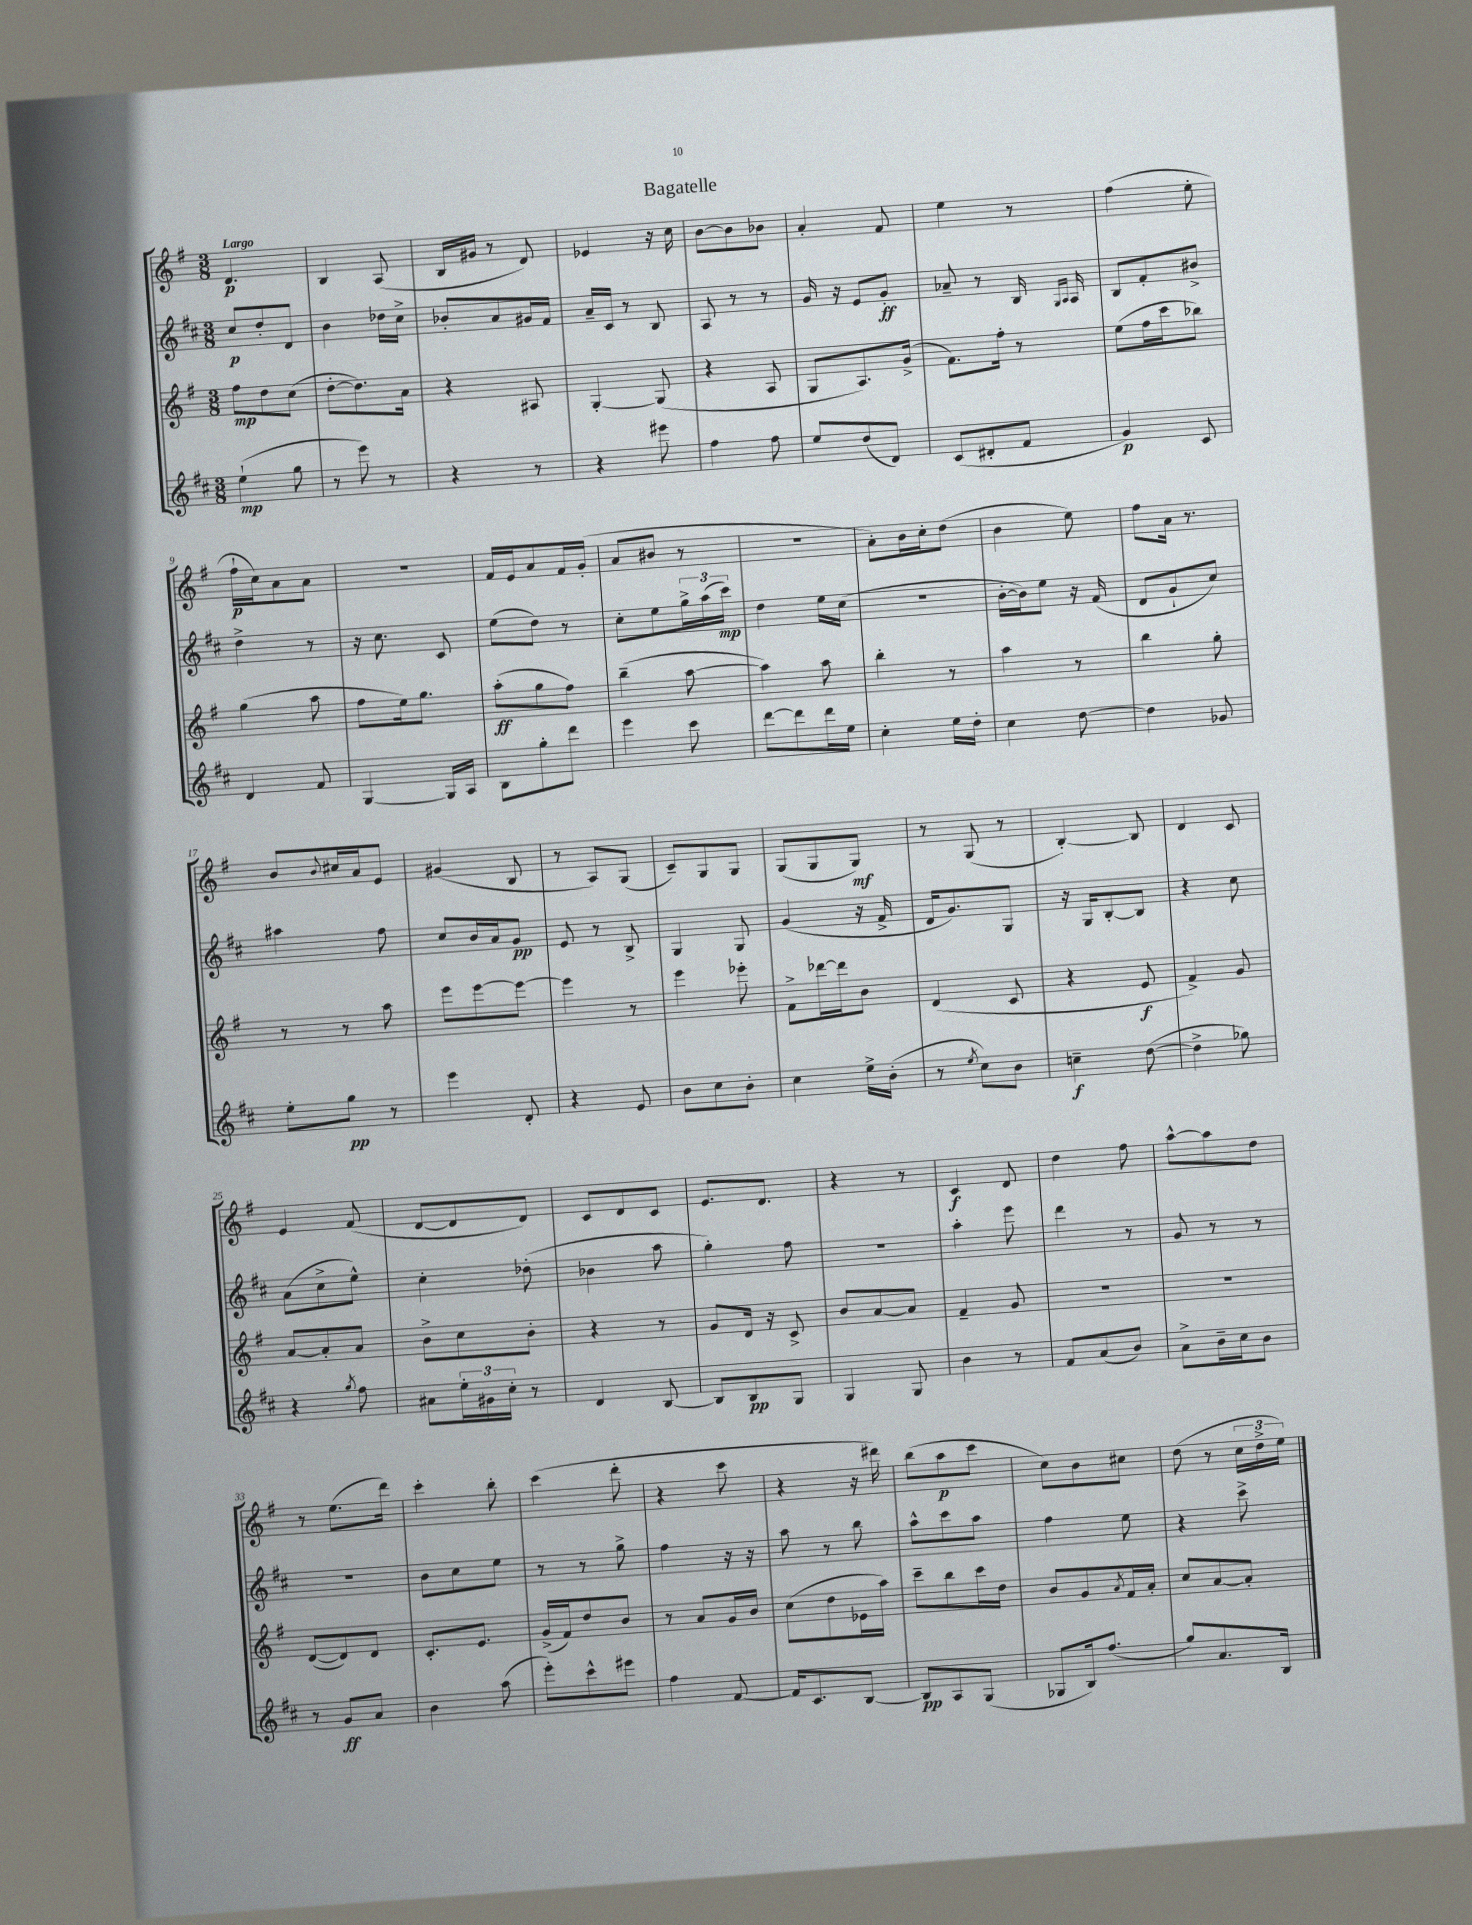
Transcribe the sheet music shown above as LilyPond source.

\header { title = "Bagatelle" }
<<
\new StaffGroup <<
\new Staff = "s0" {
    \clef treble \key g \major \numericTimeSignature \time 3/8 \tempo "Largo"
    d'4.\p |
    b4 a8( |
    b16 gis'16 r8 d'8) |
    ees'4 r16 c''16 |
    b'8~ b'8 bes'8 |
    a'4-. fis'8 |
    e''4 r8 |
    fis''4( e''8-. |
    fis''16-!\p c''16) a'8 a'8 |
    R4. |
    fis'16 e'16 a'8 fis'16 g'16-.( |
    a'8 bis'8 r8 |
    R4. |
    a'8-.) b'16 c''16-. d''8( |
    b'4 e''8) |
    fis''8 a'16 r8. |
    b'8 \appoggiatura { b'8 } cis''16 a'16 e'8 |
    gis'4( b8 |
    r8 a8) g8( |
    c'8--) g8 g8 |
    g8( g8 g8\mf) |
    r8 g8( r8 |
    b4~-.) b8 |
    d'4 c'8 |
    e'4 fis'8( |
    d'8~ d'8 d'8) |
    c'8 d'8 c'8 |
    e'8. d'8. |
    r4 r8 |
    c'4\f d'8 |
    d''4 fis''8 |
    a''8~-^ a''8 d''8 |
    r8 e''8.( d'''16) |
    c'''4-. b''8-. |
    c'''4( d'''8-. |
    r4 c'''8 |
    r4 r16 dis'''16) |
    b''8( a''8\p c'''8 |
    c''8) b'8 cis''8 |
    d''8( r8 \tuplet 3/2 { c''16 d''16-> e''16) } \bar "|." |
}
\new Staff = "s1" {
    \clef treble \key d \major \numericTimeSignature \time 3/8
    cis''8\p d''8-. d'8 |
    b'4 des''16 cis''16-> |
    bes'8-. a'8 gis'16 fis'16 |
    a'16-- cis'16 r8 b8 |
    a8 r8 r8 |
    g'16 r16 e'8 g'8-.\ff |
    aes'8-- r8 b16 \grace { g16 a16 } a16 |
    b8 fis'8-. bis'8-> |
    d''4-> r8 |
    r16 cis''8. cis'8 |
    e''8( d''8) r8 |
    cis''8-. e''8 \tuplet 3/2 { g''16-> a''16( cis'''16\mp) } |
    d''4 e''16 cis''16( |
    R4. |
    b'16~-. b'16) e''8 r16 fis'16( |
    d'8 g'8-! cis''8) |
    ais''4 fis''8 |
    cis''8 b'16 a'16 g'8\pp |
    e'8 r8 b8-> |
    g4 g8 |
    g'4( r16 fis'16-> |
    d'16 g'8.) g8 |
    r16 g16 b8~-. b8 |
    r4 cis''8 |
    a'8( cis''8-> e''8-^) |
    cis''4-. des''8-.( |
    bes'4 a''8 |
    g''4-.) fis''8 |
    r4. |
    a''4-. e'''8 |
    d'''4 r8 |
    g'8 r8 r8 |
    R4. |
    b'8 cis''8 e''8 |
    r8 r8 g''8-> |
    fis''4 r16 r16 |
    a''8 r8 b''8 |
    a''8-^ cis'''8 a''8 |
    fis''4 e''8 |
    r4 cis'''8-> \bar "|." |
}
\new Staff = "s2" {
    \clef treble \key g \major \numericTimeSignature \time 3/8
    fis''8\mp d''8 c''8( |
    d''8~-. d''8.) a'16 |
    r4 ais8 |
    g4~-. g8( |
    r4 a8 |
    g8 a8.) g'16->( |
    fis'8.) fis''16-. r8 |
    e''8( fis''16 c'''16 bes''8) |
    g''4( a''8 |
    fis''8 e''16) g''8. |
    a''8-.\ff( g''8 fis''8) |
    b''4--( a''8~ |
    a''4) a''8 |
    b''4-. r8 |
    a''4 r8 |
    b''4 g''8-. |
    r8 r8 a''8 |
    e'''8 e'''8~ e'''8~ |
    e'''4 r8 |
    e'''4 ees'''8-. |
    fis'8-> des'''16~ des'''16 b'8 |
    d'4( c'8 |
    r4 e'8\f |
    fis'4->) g'8 |
    a'8~ a'8-. a'8 |
    b'8-> c''8 b'8-. |
    r4 r8 |
    g'8 d'16 r16 c'8-> |
    b'8 a'8~ a'8 |
    fis'4-- g'8 |
    R4. |
    R4. |
    d'8~( d'8) d'8 |
    c'8.-. e'8. |
    g'16->( fis'16) d''8 b'8 |
    r8 a'8 g'16 b'16 |
    c''8( d''8 ees'16 a''16) |
    c'''8-- b''8 c'''16 d''16 |
    b'8 g'8 \acciaccatura { a'8 } fis'16 a'16-. |
    c''8 a'8~ a'8-. \bar "|." |
}
\new Staff = "s3" {
    \clef treble \key d \major \numericTimeSignature \time 3/8
    e''4-!\mp( g''8 |
    r8 e'''8) r8 |
    r4 r8 |
    r4 eis'''8 |
    fis''4 fis''8 |
    e''8 d''8( d'8) |
    cis'8( dis'8-. fis'8 |
    g'4\p) cis'8 |
    d'4 fis'8 |
    g4~ g16 a16 |
    b8 g''8-. d'''8 |
    e'''4 cis'''8 |
    d'''8~ d'''8 d'''16 e''16 |
    cis''4-. e''16 d''16-. |
    cis''4 d''8~ |
    d''4 ges'8 |
    e''8-. g''8\pp r8 |
    e'''4 d'8-. |
    r4 e'8 |
    b'8 cis''8 b'8-. |
    cis''4 e''16-> b'16-.( |
    r8 \acciaccatura { e''8 } cis''8) b'8 |
    c''4--\f d''8~( |
    d''4-> ges''8) |
    r4 \acciaccatura { g''8 } fis''8 |
    ais'8 \tuplet 3/2 { e''16-. gis'16 cis''16-. } r8 |
    d'4 b8~ |
    b8 b8\pp g8 |
    g4 g8 |
    b'4 r8 |
    fis'8 a'8( b'8) |
    a'8-> b'16-- cis''16 b'8 |
    r8 g'8\ff a'8 |
    b'4 a''8( |
    e'''8-.) cis'''8-^ eis'''8 |
    fis''4 fis'8~ |
    fis'16 cis'8. b8~ |
    b8\pp a8 g8( |
    ges8 b16) fis''8.( |
    g''8) a'8. b16 \bar "|." |
}
>>
>>
